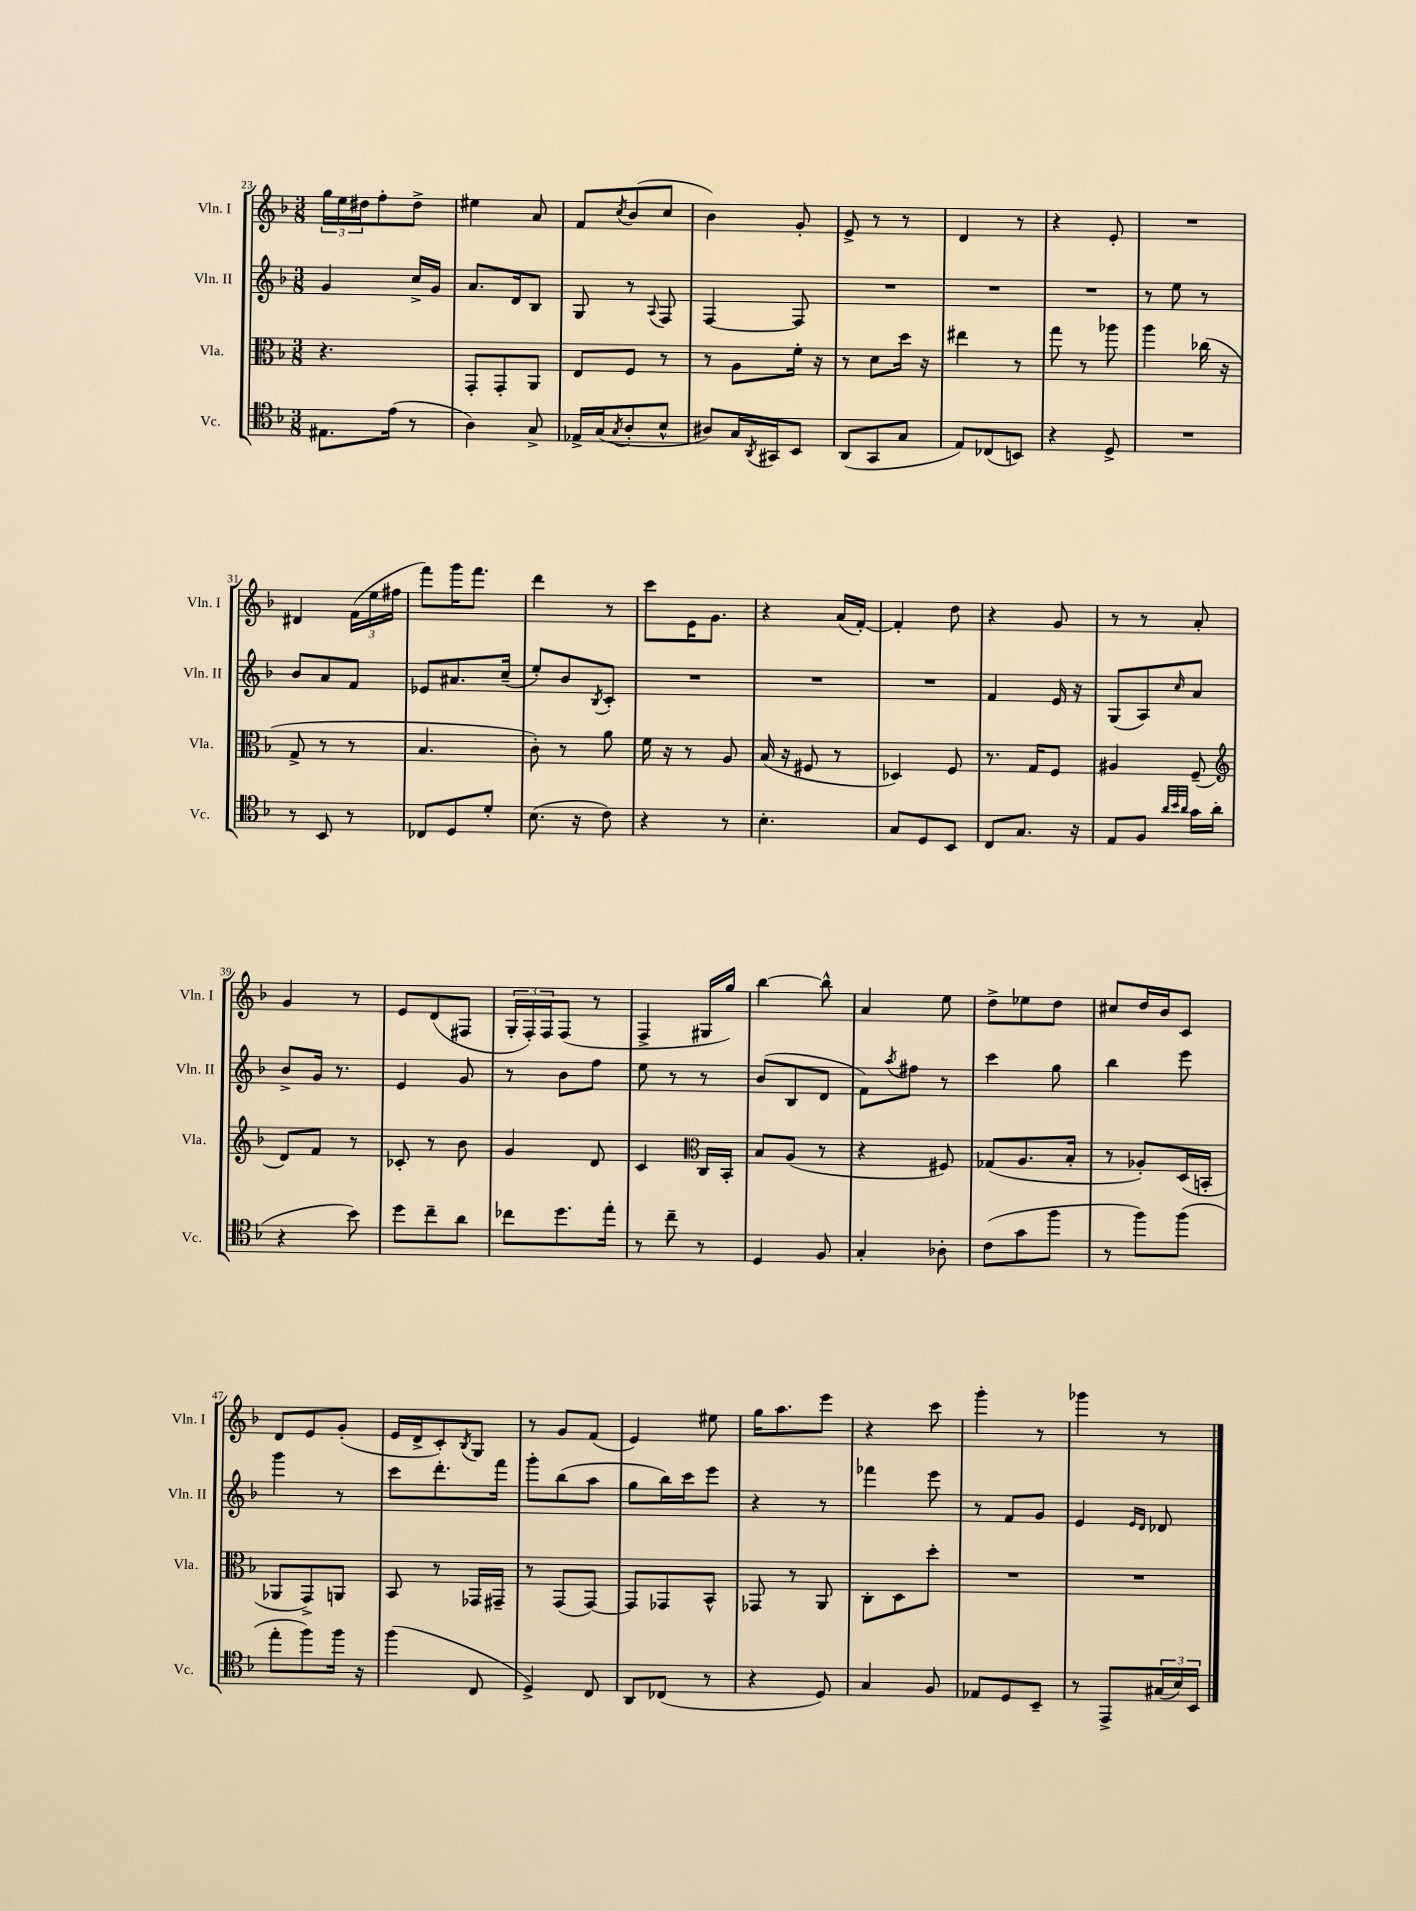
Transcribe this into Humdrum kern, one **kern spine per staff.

**kern	**kern	**kern	**kern
*staff4	*staff3	*staff2	*staff1
*clefC4	*clefC3	*clefG2	*clefG2
*k[b-]	*k[b-]	*k[b-]	*k[b-]
*M3/8	*M3/8	*M3/8	*M3/8
8.E#	4.r	4g	24gg
.	.	.	24ee
.	.	.	24dd#
.	.	.	8ff'
(16e	.	.	.
8r	.	16cc^	8dd#^
.	.	16g	.
=	=	=	=
4A)	8GG'	8.a	4ee#
.	8GG'	.	.
.	.	16d	.
8G^	8AA	8B-	8a
=	=	=	=
16E-^	8E	8G	8f
(16G	.	.	.
8qG	.	.	8qcc
8A'	8F	8r	(8b-
.	.	8qqA	.
8B-^^	8r	8F	8cc
=	=	=	=
8A#)	8r	[4F	4b-)
16G	8A	.	.
8qAA	.	.	.
16GG#	.	.	.
8BB-	16f'	8F]	8g'
.	16r	.	.
=	=	=	=
(8AA	8r	4.r	8e^
8GG	8d	.	8r
8G	16dd	.	8r
.	16r	.	.
=	=	=	=
8E)	4ee#	4.r	4d
(8C-	.	.	.
8BB)	8r	.	8r
=	=	=	=
4r	8gg	4.r	4r
.	8r	.	.
8D^	8aa-	.	8e'
=	=	=	=
4.r	4aa	8r	4.r
.	.	8ee	.
.	(16cc-	8r	.
.	16r	.	.
=	=	=	=
8r	8G^	8b-	4d#
8BB-	8r	8a	.
8r	8r	8f	(24f
.	.	.	24ee
.	.	.	24ff#
=	=	=	=
8C-	4.B-	8e-	8fff)
8D	.	8.a#	16ggg
.	.	.	8.fff
8d'	.	.	.
.	.	(16cc~	.
=	=	=	=
(8.B-	8c')	8ee')	4ddd
.	8r	8b-	.
16r	.	.	.
.	.	8qB-	.
8c)	8a	8c'	8r
=	=	=	=
4r	16f	4.r	8ccc
.	16r	.	.
.	8r	.	16e
.	.	.	8.g
8r	8A	.	.
=	=	=	=
4.B-'	(16B-	4.r	4r
.	16r	.	.
.	8F#	.	.
.	8r	.	(16a
.	.	.	[16f')
=	=	=	=
8G	4D-)	4.r	4f']
8D	.	.	.
8BB-	8F	.	8dd
=	=	=	=
8C	8.r	4f	4r
8.G	.	.	.
.	16G	.	.
.	8F	16e	8g
16r	.	16r	.
=	=	=	=
8E	4A#	(8G	8r
8F	.	8A)	8r
32qqa	.	.	.
32qqb-	.	.	.
32qqa	.	16qqcc	.
16g	(8F~	8a	8a'
(16a	.	.	.
=	=	=	=
*	*clefG2	*	*
4r	8d)	8b-^	4g
.	8f	16g	.
.	.	8.r	.
8b-)	8r	.	8r
=	=	=	=
8dd	8c-'	4e	8e
8cc~	8r	.	(8d
8a	8b-	8g	8F#
=	=	=	=
8cc-	4g	8r	24G'
.	.	.	24F')
.	.	.	24F
8.dd	.	8b-	(8F
.	8d	8ff	8r
16ee'	.	.	.
=	=	=	=
8r	4c	8ee	4F^
8cc~	.	8r	.
*	*clefC3	*	*
8r	16C	8r	16G#
.	16BB-'	.	16gg)
=	=	=	=
4D	8B-	(8b-	[4bb-
.	(8A	8B-	.
8F	8r	8d	8bb-^^]
=	=	=	=
4G'	4r	8f)	4a
.	.	8qaa	.
.	.	8ff#	.
8A-'	8F#)	8r	8ee
=	=	=	=
(8c	(8G-	4ccc	8dd^
8g	8.A	.	8ee-
8ff	.	8gg	8dd
.	16B-'	.	.
=	=	=	=
8r	8r	4bb-	8cc#
8ff)	8A-')	.	16dd
.	.	.	16b-
(8ff	(16D	8eee	8c
.	16BB'	.	.
=	=	=	=
8ee'	8AA-	4ggg	8d
8ff)	8GG^)	.	8e
16ff	8AA	8r	(8g'
16r	.	.	.
=	=	=	=
(4ff	8BB-	8ccc	16e
.	.	.	16d^
.	8r	8.ddd'	8c')
.	.	.	8qB-
8C	16GG-	.	8G
.	16GG#~	16fff	.
=	=	=	=
4D^)	8r	8ggg'	8r
.	(8GG	(8bb-	8g
8C	[8GG)	8aa	(8f
=	=	=	=
8AA	8GG]	8gg	4e)
(8C-	8GG-	16bb-)	.
.	.	16ccc	.
8r	8BB-^^	8eee	8ee#
=	=	=	=
4r	8GG-	4r	16gg
.	.	.	8.aa
.	8r	.	.
8D)	8AA	8r	8eee
=	=	=	=
4G	8C'	4fff-	4r
.	8D	.	.
8F	8dd'	8eee	8ccc
=	=	=	=
8E-	4.r	8r	4ggg'
8D	.	8f	.
8BB-~	.	8g	8r
=	=	=	=
8r	4.r	4e	4ggg-
8EE^	.	.	.
.	.	16qqe	.
.	.	16qqd	.
(24G#	.	8d-	8r
24B-)	.	.	.
24BB-	.	.	.
==	==	==	==
*-	*-	*-	*-
